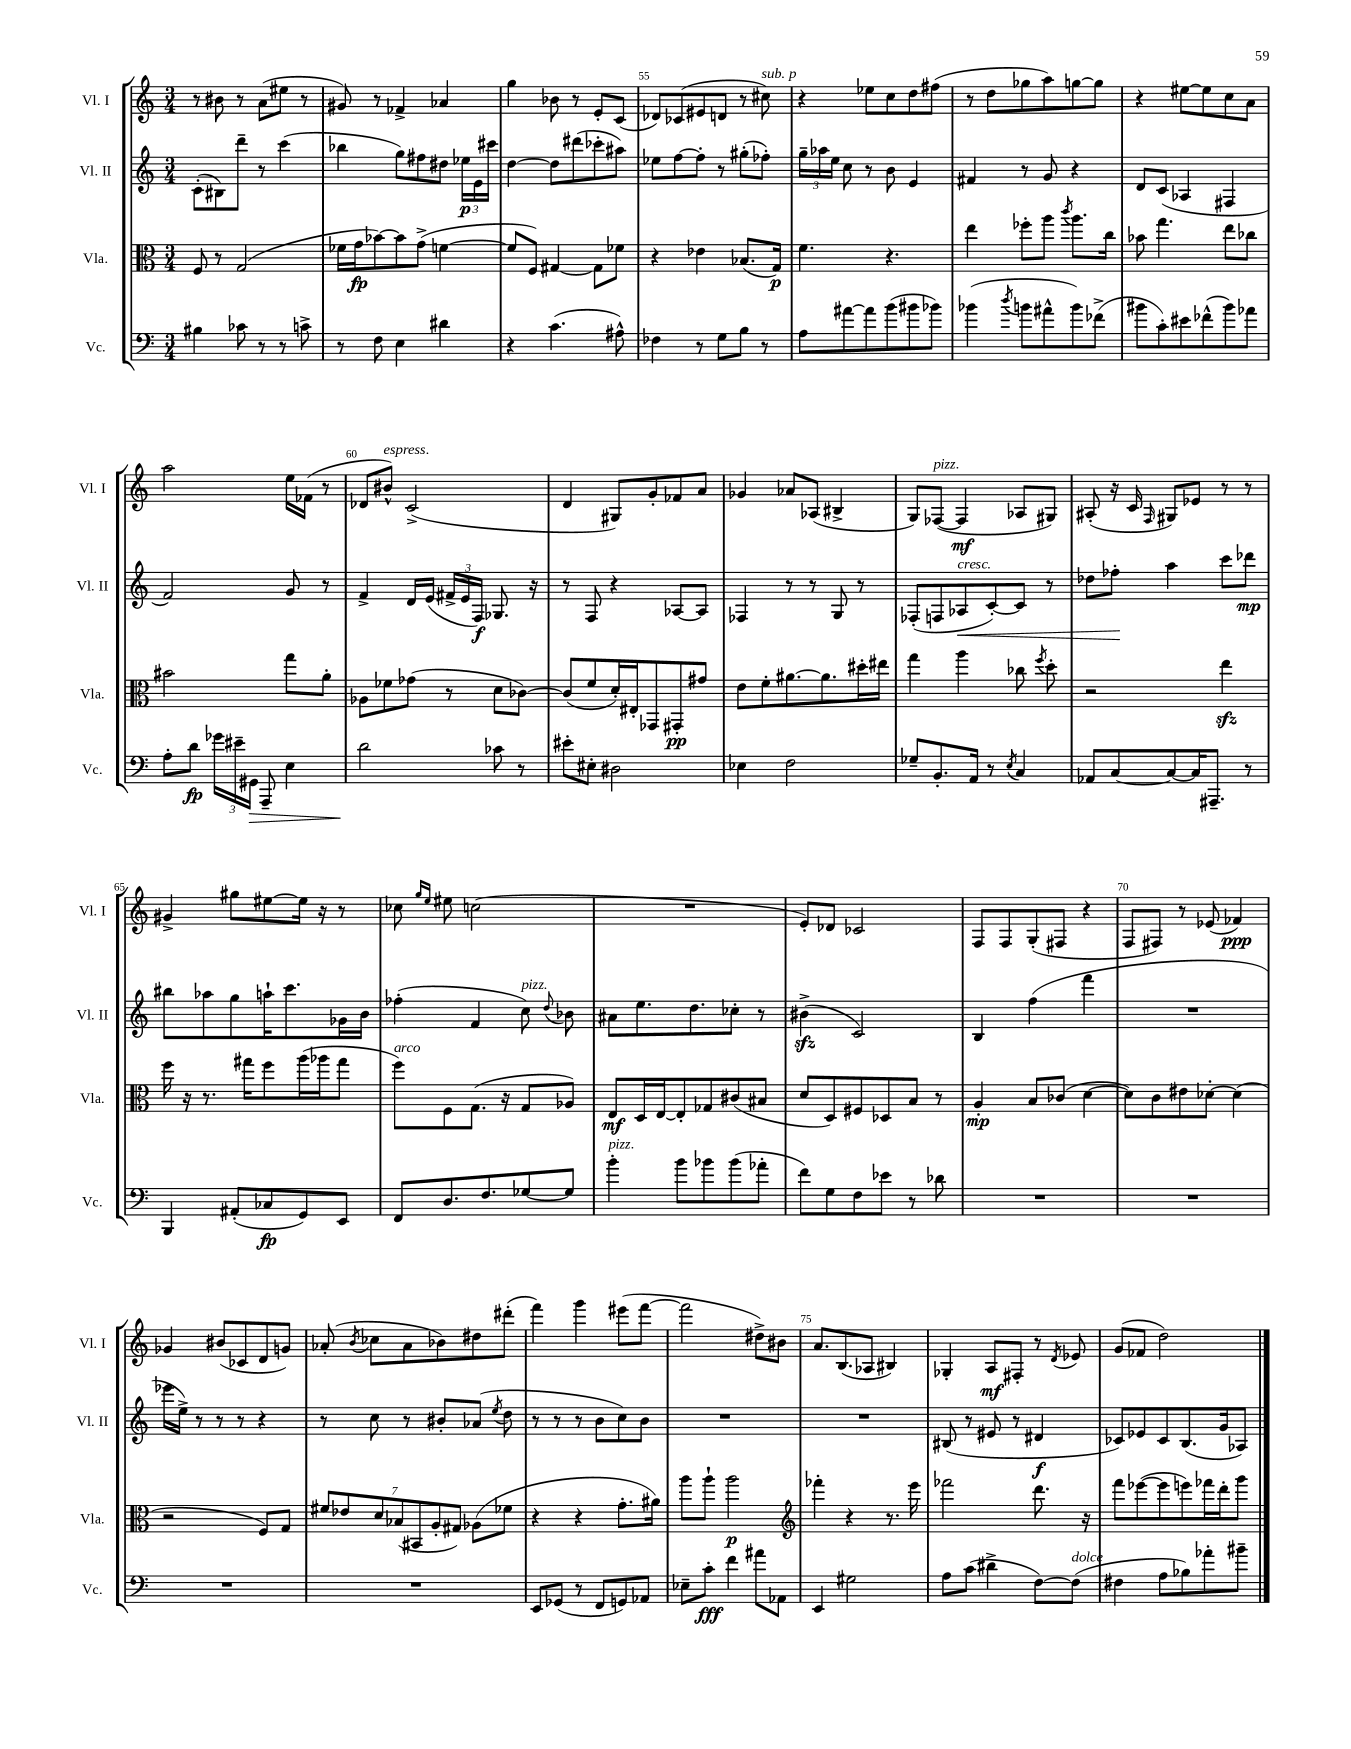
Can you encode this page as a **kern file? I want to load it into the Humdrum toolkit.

**kern	**kern	**kern	**kern
*staff4	*staff3	*staff2	*staff1
*clefF4	*clefC3	*clefG2	*clefG2
*k[]	*k[]	*k[]	*k[]
*M3/4	*M3/4	*M3/4	*M3/4
4B#	8F	(8c'	8r
.	8r	8B#)	8b#
8c-	(2G	8ddd~	8r
8r	.	8r	(8a
8r	.	(4ccc	8ee#
8c^	.	.	8r
=	=	=	=
8r	16f-	4bb-	8g#)
.	16g	.	.
8F	[8b-)	.	8r
4E	8b-]	8gg)	4f-^
.	(8g^	8ff#	.
4d#	[4f	8dd#	4a-
.	.	24ee-	.
.	.	24e	.
.	.	24ccc#	.
=	=	=	=
4r	8f]	[4dd	4gg
.	8F)	.	.
(4.c	[4G#	8dd]	8b-
.	.	(8ddd#	8r
.	8G#]	8ccc-'	8e'
8A#^^)	8f-	8aa#)	(8c
=	=	=	=
4F-	4r	8ee-	8d-)
.	.	[8ff	(8c-
8r	4e-	8ff']	8e#
8G	.	8r	8d
8B	(8.B-	(8gg#'	8r
8r	.	8ff-')	8cc#)
.	16G)	.	.
=	=	=	=
8A	4.f	24gg~	4r
.	.	24aa-	.
.	.	24ee	.
[8a#	.	8cc	.
8a#]	.	8r	8ee-
(8b	4.r	8b	8cc
8b#	.	4e	8dd
8b-)	.	.	(8ff#
=	=	=	=
(4b-	4ee	4f#	8r
.	.	.	8dd
8qdd	.	.	.
8b	8ff-'	8r	8gg-
8a#^^	8aa	8g	8aa)
.	8qccc	.	.
8b)	8.aa	4r	[8gg
(8f-^	.	.	8gg]
.	16cc	.	.
=	=	=	=
8b#	8b-	8d	4r
8c')	4.gg	(8c	.
8e#	.	4A-	[8ee#
(8f-^^	.	.	8ee#]
8b#)	8ee	4F#	8cc
8a-	8cc-	.	8a
=	=	=	=
8A'	2b#	2f)	2aa
8d	.	.	.
24g-	.	.	.
24e#~	.	.	.
24GG#	.	.	.
8AAA~	.	.	.
4E	8gg	8g	16ee
.	.	.	(16f-
.	8a'	8r	8r
=	=	=	=
2d	8A-	4f^	8d-
.	8f-	.	8b#^^)
.	(8g-	16d	(2c^
.	.	(16e	.
.	8r	24f#^	.
.	.	24e	.
.	.	24F)	.
8c-	8d	8.G-	.
8r	[8c-)	.	.
.	.	16r	.
=	=	=	=
8e#'	(8c-]	8r	4d
8E#'	8f	8F	.
2D#	16d')	4r	8G#)
.	16E#'	.	.
.	8GG-	.	8g'
.	8GG#'	[8A-	8f-
.	8g#	8A-]	8a
=	=	=	=
4E-	8e	4F-	4g-
.	8f'	.	.
2F	[8.a#	8r	8a-
.	.	8r	(8A-
.	8.a#]	.	.
.	.	8G	4B#^
.	16dd#'	8r	.
.	16ee#	.	.
=	=	=	=
8G-~	4gg	(8F-'	8G)
8.BB'	.	8F	([8F-
.	4aa	8A-	4F-]
16AA	.	.	.
8r	.	[8c')	.
8qE	.	.	.
4C	8cc-	8c]	8A-
.	8qff	.	.
.	8dd'	8r	8G#)
=	=	=	=
8AA-	2r	8dd-	(8A#'
[8C	.	8ff-'	16r
.	.	.	16c
.	.	.	16qqF
8C_	.	4aa	8G#)
16C]	.	.	8e-
8.AAA#~	.	.	.
.	4ee	8ccc	8r
8r	.	8ddd-	8r
=	=	=	=
4BBB	16ff	8bb#	4g#^
.	16r	.	.
.	8.r	8aa-	.
(8AA#'	.	8gg	8gg#
.	16gg#	.	.
8C-	8ff	16aa`	[8ee#
.	.	8.ccc	.
8GG)	(16aa	.	16ee#]
.	16aa-	.	16r
8EE	8gg#	16g-	8r
.	.	16b	.
=	=	=	=
8FF	8ff)	(4ff-'	8cc-
.	.	.	16qqgg
.	.	.	16qqee
8.D	8F	.	8ee#
.	(8.G	4f	(2cc
8.F	.	.	.
.	16r	.	.
[8G-	8G	8cc)	.
.	.	8qqdd	.
8G-]	8A-)	8b-	.
=	=	=	=
4b'	8E	8a#	2.r
.	16D	8.ee	.
.	[16E	.	.
8b	8E']	.	.
.	.	8.dd	.
8b-	8G-	.	.
(8b-	(8c#	8cc-'	.
8a-'	8B#	8r	.
=	=	=	=
8f)	8d	(4b#^	8e')
8G	8D)	.	8d-
8F	8F#	2c)	2c-
8e-	8D-	.	.
8r	8B	.	.
8d-	8r	.	.
=	=	=	=
2.r	4A'	4B	8F
.	.	.	8F
.	8B	(4ff	(8G'
.	(8c-	.	8F#
.	[4d	4fff	4r
=	=	=	=
2.r	8d])	2.r	8F
.	8c	.	8F#)
.	8e#	.	8r
.	[8d-'	.	(8e-
.	(4d-]	.	4f-)
=	=	=	=
2.r	2r	16eee-	4g-
.	.	16ee^)	.
.	.	8r	.
.	.	8r	(8b#
.	.	8r	8c-
.	8F)	4r	8d
.	8G	.	8g)
=	=	=	=
2.r	14f#	8r	(8a-'
.	14e-	.	.
.	.	.	8qb
.	.	8cc	8cc-
.	14d	.	.
.	(14B-	.	.
.	.	8r	8a-
.	14BB#	.	.
.	14A'	.	.
.	.	8b#'	8b-)
.	14G#)	.	.
.	(8A-	(8a-	8dd#
.	.	8qee	.
.	8f-	8dd	(8ddd#'
=	=	=	=
8EE	4r	8r	4fff)
(8GG-	.	8r	.
8r	4r	8r	4ggg
8FF	.	8b	.
8GG)	8.g'	8cc)	(8eee#
8AA-	.	8b	[8fff
.	16a#)	.	.
=	=	=	=
8E-~	8aa	2.r	2fff]
8c'	8aa`	.	.
4f	2aa	.	.
8a#	.	.	8dd#^)
8AA-	.	.	8b#
=	=	=	=
*	*clefG2	*	*
4EE	4fff-'	2.r	8.a
.	.	.	(8.B
2G#	4r	.	.
.	.	.	8A-
.	8.r	.	4B#)
.	16eee	.	.
=	=	=	=
8A	2fff-	(8B#	4G-'
(8c	.	8r	.
4d#^	.	8e#	8A
.	.	8r	8F#'
[8F)	8.ddd	4d#	8r
.	.	.	8qd
(8F]	.	.	8e-
.	16r	.	.
=	=	=	=
4F#	8fff	8c-)	(8g
.	([8eee-	8e-	8f-
8A	8eee-]	8c-	2dd)
8B-)	8eee)	(8.B	.
8a-'	16fff-	.	.
.	16ddd'	16g	.
8b#~	8ggg	8A-)	.
==	==	==	==
*-	*-	*-	*-
